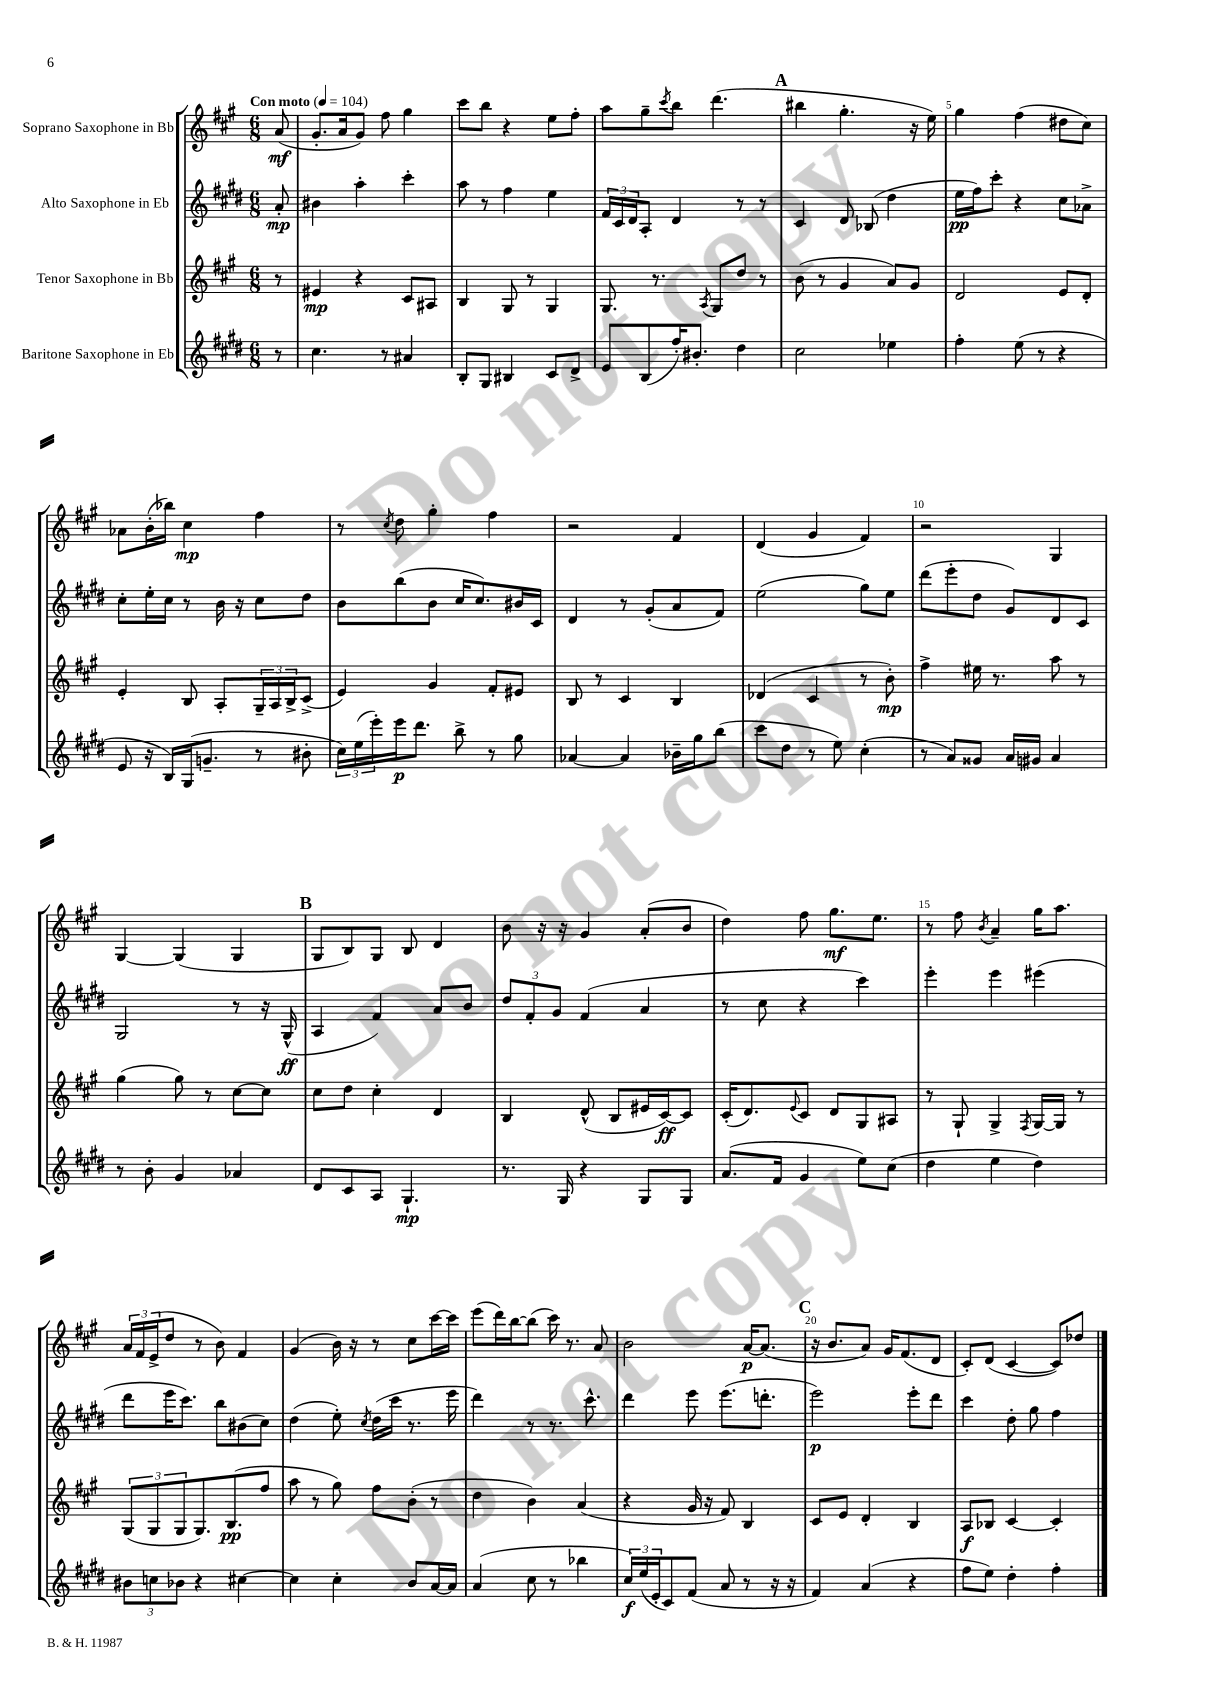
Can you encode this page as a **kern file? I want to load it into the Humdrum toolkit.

**kern	**kern	**kern	**kern
*staff4	*staff3	*staff2	*staff1
*clefG2	*clefG2	*clefG2	*clefG2
*k[f#c#g#d#]	*k[f#c#g#]	*k[f#c#g#d#]	*k[f#c#g#]
*M6/8	*M6/8	*M6/8	*M6/8
*MM104	*MM104	*MM104	*MM104
8r	8r	8a'	(8a
=	=	=	=
4.cc#	4e#	4b#	8.g#'
.	.	.	16a
.	4r	4aa'	8g#)
8r	.	.	8ff#
4a#	8c#	4ccc#'	4gg#
.	8A#	.	.
=	=	=	=
8B'	4B	8aa	8ccc#
8G#	.	8r	8bb
4B#	8G#	4ff#	4r
.	8r	.	.
8c#	4G#	4ee	8ee
8d#^	.	.	8ff#'
=	=	=	=
8e	8.G#	24f#	8aa
.	.	24c#	.
.	.	24d#	.
(8B	.	8A'	8gg#~
.	8.r	.	.
.	.	.	8qccc#
16ff#')	.	4d#	8bb
8.b#'	.	.	.
.	8qA	.	.
.	8G#	.	(4.ddd
4dd#	8dd	8r	.
.	8r	8r	.
=	=	=	=
2cc#	(8b	4c#	4bb#
.	8r	.	.
.	4g#	8d#	4.gg#'
.	.	(8B-	.
4ee-	8a)	4dd#	.
.	8g#	.	16r
.	.	.	16ee)
=	=	=	=
4ff#'	2d	16ee	4gg#
.	.	16ff#)	.
.	.	8ccc#'	.
(8ee	.	4r	(4ff#
8r	.	.	.
4r	8e	8cc#	8dd#
.	8d'	8a-^	8cc#)
=	=	=	=
8e	4e'	8cc#'	8a-
16r	.	16ee'	(16b'
16B)	.	16cc#	16bb-)
(16G#	8B	8r	4cc#
8.g~	.	.	.
.	8A'	16b	.
.	.	16r	.
8r	24G#~	8cc#	4ff#
.	24A	.	.
.	24B^	.	.
8b#'	(8c#^	8dd#	.
=	=	=	=
24cc#)	4e)	8b	8r
(24ee	.	.	.
24eee')	.	.	.
.	.	.	8qcc#
16eee	.	(8bb	8dd
8.ddd#	.	.	.
.	4g#	8b	4gg#'
8bb^	.	16cc#	.
.	.	8.cc#)	.
8r	8f#'	.	4ff#
8gg#	8e#	16b#	.
.	.	16c#	.
=	=	=	=
[4a-	8B	4d#	2r
.	8r	.	.
4a-]	4c#	8r	.
.	.	(8g#'	.
16b-~	4B	8a	4f#
16gg#	.	.	.
(8bb	.	8f#)	.
=	=	=	=
8ccc#	(4d-	(2ee	(4d
8dd#	.	.	.
8r	4c#	.	4g#
8ee)	.	.	.
(4cc#'	8r	8gg#)	4f#)
.	8b')	8ee	.
=	=	=	=
8r	4ff#^	(8ddd#	2r
8a)	.	8eee'	.
8g##	16ee#	8dd#	.
.	8.r	.	.
16a	.	8g#)	.
16g#	.	.	.
4a	8aa	8d#	4G#
.	8r	8c#	.
=	=	=	=
8r	(4gg#	2G#	[4G#
8b'	.	.	.
4g#	8gg#)	.	(4G#]
.	8r	.	.
4a-	[8cc#	8r	4G#
.	8cc#]	16r	.
.	.	(16G#^^	.
=	=	=	=
8d#	8cc#	4A	8G#
8c#	8dd	.	8B)
8A	4cc#'	4f#)	8G#
4.G#`	.	.	8B
.	4d	8a	4d
.	.	8b	.
=	=	=	=
8.r	4B	12dd#	8b
.	.	12f#'	.
.	.	.	16r
.	.	12g#	.
16G#	.	.	16r
4r	(8d^^	(4f#	4g#
.	8B	.	.
8G#	16e#	4a	(8a'
.	[16c#)	.	.
8G#	8c#]	.	8b
=	=	=	=
(8.a	(16c#'	8r	4dd)
.	8.d)	.	.
.	.	8cc#	.
16f#	.	.	.
.	8qqe	.	.
4g#	8c#	4r	8ff#
.	8d	.	8.gg#
8ee)	8G#	4ccc#)	.
.	.	.	8.ee
(8cc#	8A#	.	.
=	=	=	=
4dd#	8r	4eee'	8r
.	8G#`	.	8ff#
.	.	.	8qb
4ee	4G#^	4eee	4a~
.	8qF#	.	.
4dd#)	[16G#	(4eee#	16gg#
.	16G#]	.	8.aa
.	8r	.	.
=	=	=	=
12b#	(12G#	8ddd#	24a
.	.	.	24f#
12cc	12G#	.	(24e^
.	.	16eee	8dd
12b-	12G#	.	.
.	.	8.ccc#)	.
4r	8.G#)	.	8r
.	.	8bb	8b)
.	(8.B	.	.
[4cc#	.	(8b#	4f#
.	8ff#	8cc#)	.
=	=	=	=
4cc#]	8aa	(4dd#	(4g#
.	8r	.	.
4cc#'	8gg#)	8ee')	16b)
.	.	.	16r
.	.	8qcc#	.
.	8ff#	(16dd#	8r
.	.	16ccc#	.
8b	(8b'	8.r	8cc#
[16a	8r	.	[16ccc#
16a]	.	16eee	16ccc#]
=	=	=	=
(4a	4dd	4ddd#)	(8eee
.	.	.	16ddd)
.	.	.	[16bb
8cc#	4b)	8r	(8bb]
8r	.	8.r	16ccc#)
.	.	.	8.r
4bb-	(4a	.	.
.	.	8.ccc#^^	.
.	.	.	8a
=	=	=	=
24cc#)	4r	4ddd#	2b
(24ee	.	.	.
24e'	.	.	.
8c#)	.	.	.
(8f#	16g#	8eee	.
.	16r	.	.
8a	8f#)	(8.eee	.
8r	4B	.	[16a
.	.	8.ddd'	(8.a]
16r	.	.	.
16r	.	.	.
=	=	=	=
4f#)	8c#	2eee)	16r
.	.	.	8.b
.	8e	.	.
(4a	4d'	.	8a)
.	.	.	16g#
.	.	.	(8.f#
4r	4B	8eee'	.
.	.	8ddd#	8d
=	=	=	=
8ff#	8A	4ccc#	8c#')
8ee)	8B-	.	(8d
4dd#'	[4c#	8dd#'	[4c#
.	.	8gg#	.
4ff#'	4c#']	4ff#	8c#])
.	.	.	8dd-
==	==	==	==
*-	*-	*-	*-
